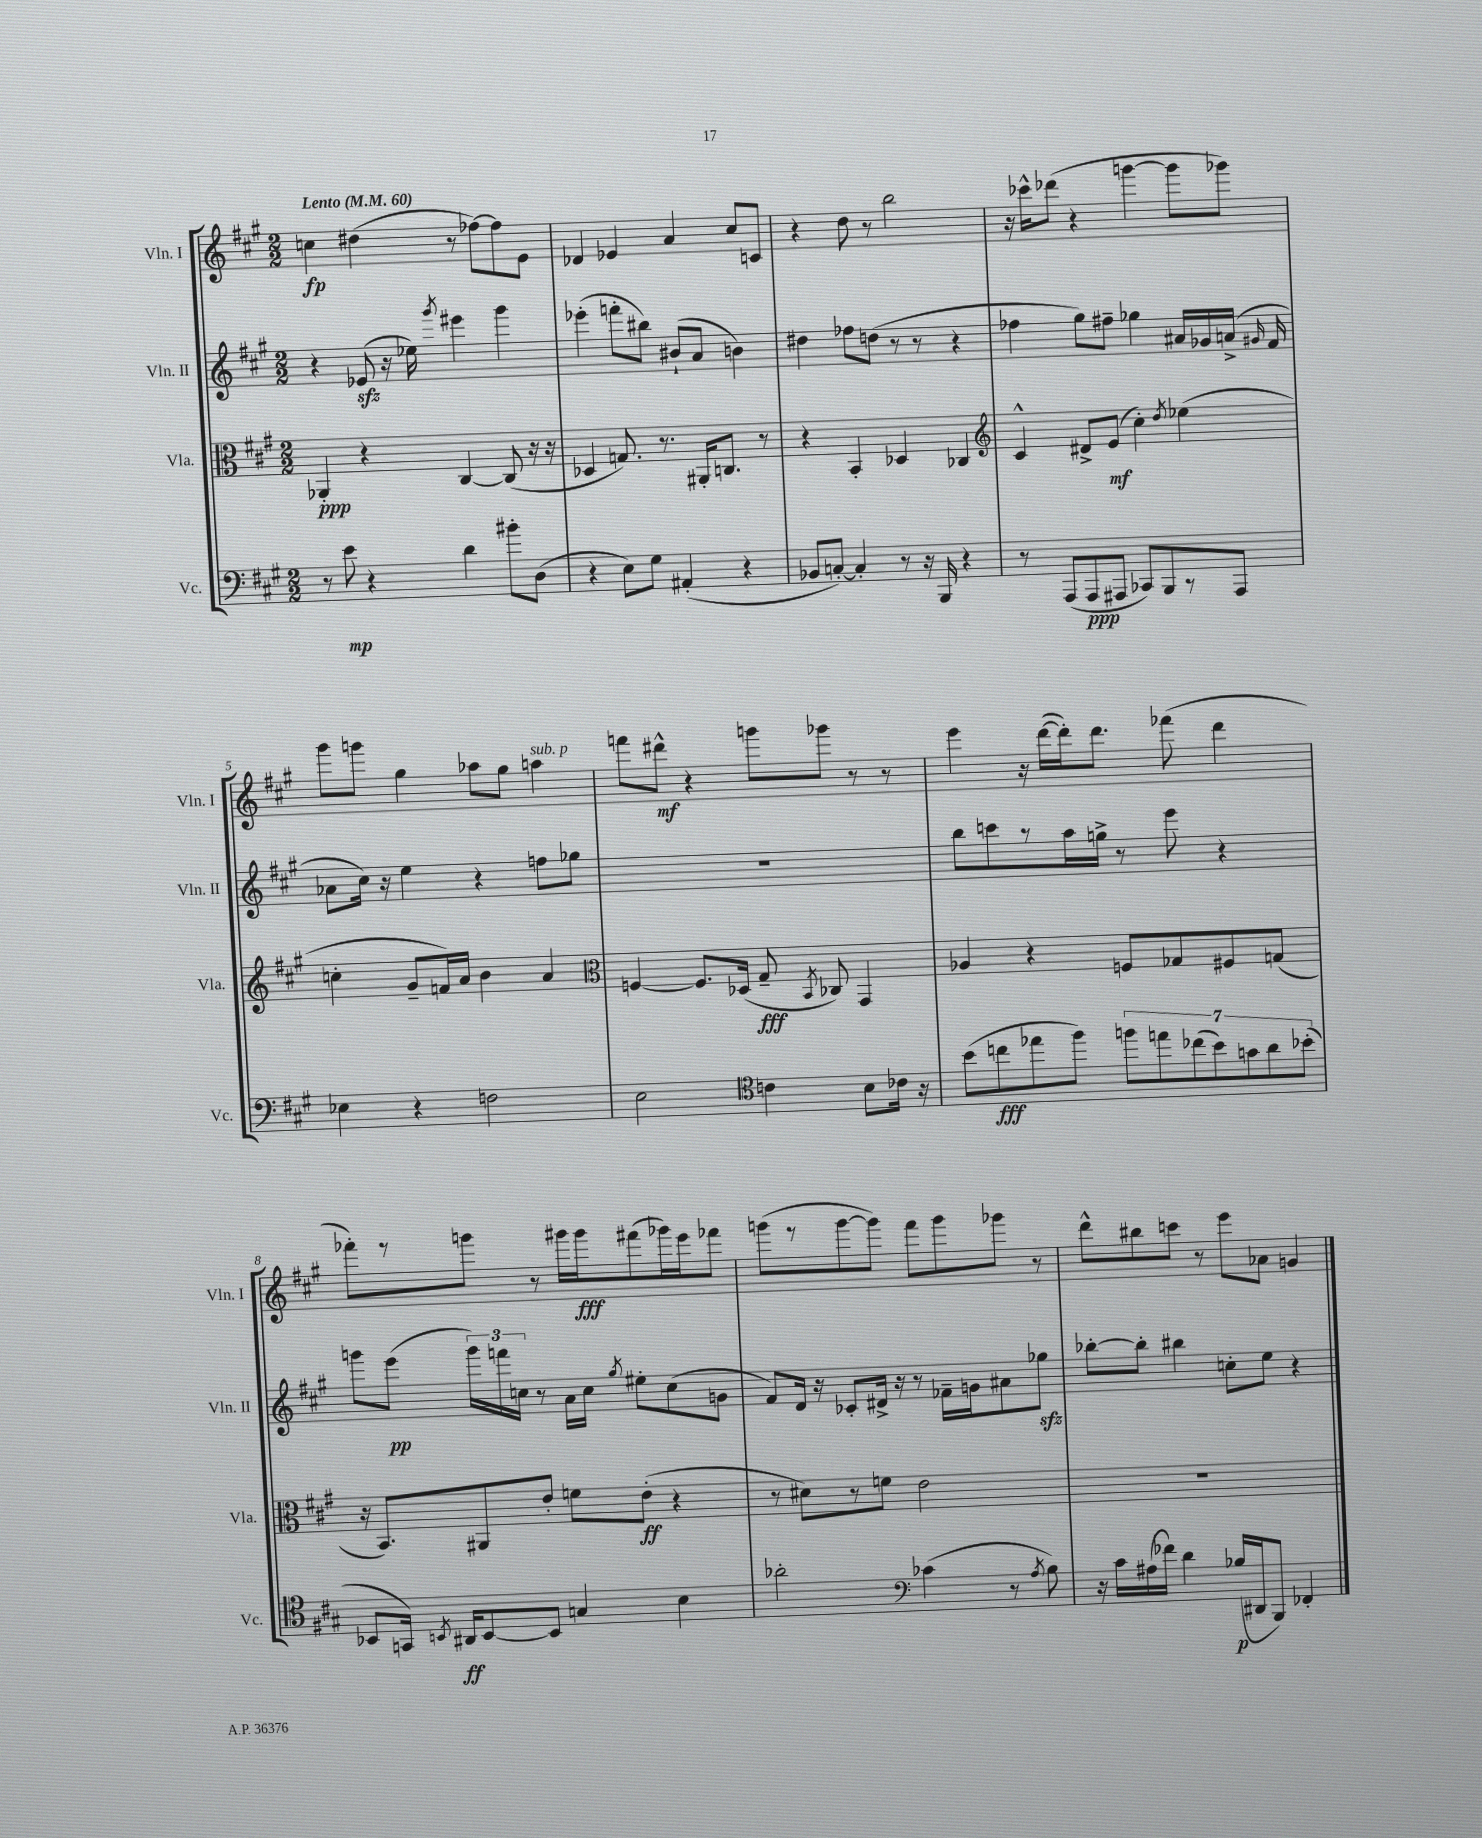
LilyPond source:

<<
\new StaffGroup <<
\new Staff = "s0" \with { instrumentName = "Vln. I" shortInstrumentName = "Vln. I" } {
    \clef treble \key a \major \numericTimeSignature \time 2/2 \tempo "Lento" 4 = 60
    \autoBeamOff c''4\fp dis''4( r8 fes''8[~) fes''8 e'8] |
    des'4 ees'4 a'4 cis''8[ c'8] |
    r4 d''8 r8 b''2 |
    r16 ces'''16[-^ des'''8]( r4 g'''4~ g'''8[ ges'''8]) |
    gis'''8[ g'''8] gis''4 aes''8[ gis''8] a''4^\markup { \italic "sub. p" } |
    f'''8[ dis'''8]-^\mf r4 g'''8[ ges'''8] r8 r8 |
    e'''4 r16 d'''16[~( d'''16-.) d'''8.] fes'''8( d'''4 |
    fes'''8[-.) r8 g'''8] r8 gis'''16[ gis'''16\fff fis'''8( ges'''16) e'''16 fes'''8] |
    g'''8[( r8 g'''8~ g'''8]) fis'''8[ g'''8 ges'''8] r8 |
    d'''8[-^ bis''8 c'''8] r8 e'''8[ aes'8] g'4 \bar "|." |
}
\new Staff = "s1" \with { instrumentName = "Vln. II" shortInstrumentName = "Vln. II" } {
    \clef treble \key a \major \numericTimeSignature \time 2/2
    \autoBeamOff r4 ees'8\sfz( r16 ees''16) \acciaccatura { gis'''8 } eis'''4 gis'''4 |
    ees'''4-.( f'''8[-. bis''8]) bis'8[-!( a'8] b'4) |
    dis''4 fes''8[ d''8]( r8 r8 r4 |
    fes''4 gis''8[) fis''8]-- ges''4 ais'16[ ges'16 a'16]->( \grace { gis'16 } fis'16 |
    aes'8[ cis''16]) r16 e''4 r4 f''8[ ges''8] |
    R1 |
    b''8[ c'''8 r8 a''16 g''16]-> r8 e'''8 r4 |
    g'''8[ e'''8]\pp( \tuplet 3/2 { g'''16[) f'''16 c''16] } r8 a'16[ c''16] \acciaccatura { gis''8 } eis''8[-. c''8( g'8] |
    fis'8[) d'16] r16 ces'8[-. dis'16]-> r16 r8 fes'16[-- g'16 ais'8 ges''8]\sfz |
    bes''8[~-. bes''8]-. bis''4 c''8[-. e''8] r4 \bar "|." |
}
\new Staff = "s2" \with { instrumentName = "Vla." shortInstrumentName = "Vla." } {
    \clef alto \key a \major \numericTimeSignature \time 2/2
    \autoBeamOff aes,4-.\ppp r4 cis4~ cis8( r16 r16 |
    des4 g8.) r8. ais,16[-. c8.] r8 |
    r4 b,4-. des4 ces4 |
    \clef treble cis'4-^ dis'8[-> e'8]\mf( cis''4-.) \acciaccatura { d''8 } ees''4( |
    c''4-. gis'8[-- f'16) a'16] b'4 a'4 |
    \clef alto f4~ f8.[ des16]( gis8--\fff \acciaccatura { b,8 } ces8) gis,4 |
    aes4 r4 f8[ ges8 fis8 g8]( |
    r16 b,8.[) ais,8 e'8]-. f'8[ e'8]-.\ff( r4 |
    r8 dis'8[) r8 f'8] e'2 |
    R1 \bar "|." |
}
\new Staff = "s3" \with { instrumentName = "Vc." shortInstrumentName = "Vc." } {
    \clef bass \key a \major \numericTimeSignature \time 2/2
    \autoBeamOff r8 e'8\mp r4 d'4 bis'8[-. d8]( |
    r4 e8[) gis8] ais,4-.( r4 |
    bes,8[ c8]~-.) c4-. r8 r16 b,,16 r4 |
    r8 a,,8[( a,,8\ppp ais,,8] ces,8[) b,,8 r8 ais,,8] |
    ees4 r4 f2 |
    e2 \clef tenor c'4 b8[ ces'16] r16 |
    b'8[( c''8\fff ees''8 fis''8]) \tuplet 7/4 { f''8[ e''8 ces''8( b'8) g'8 a'8 bes'8]-.( } |
    bes,8[ g,16]) \acciaccatura { b,8 } ais,16[\ff b,8~ b,8] g4 b4 |
    aes'2-. \clef bass ces'4( r8 \acciaccatura { a8 } b8) |
    r16 cis'16[ ais16( fes'16]) d'4 bes16[\p( dis,16 b,,8]) fes,4-. \bar "|." |
}
>>
>>
